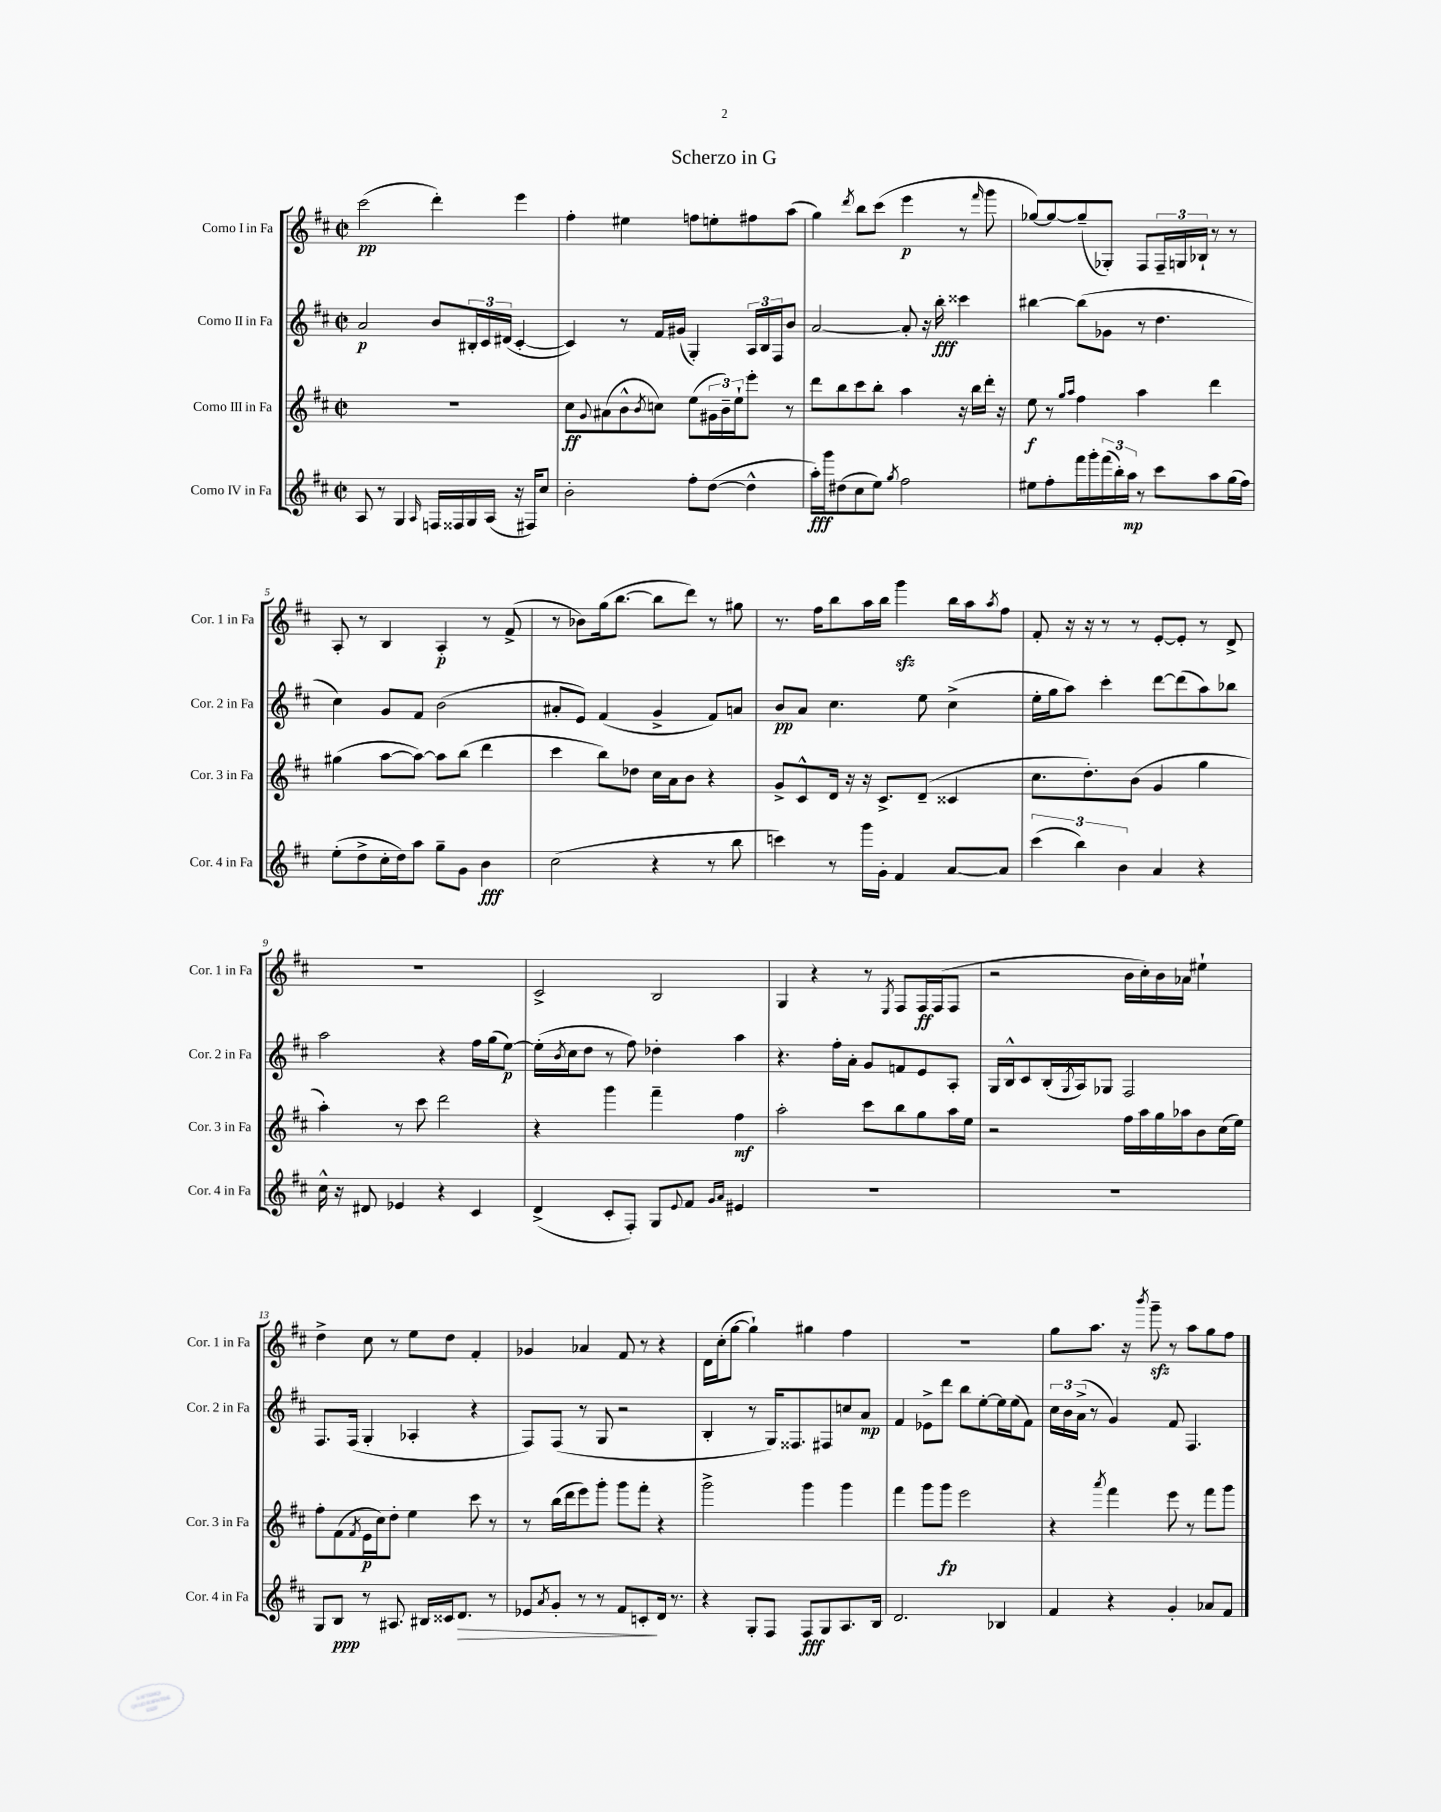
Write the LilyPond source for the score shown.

\header { title = "Scherzo in G" }
<<
\new StaffGroup <<
\new Staff = "s0" \with { instrumentName = "Corno I in Fa" shortInstrumentName = "Cor. 1 in Fa" } {
    \clef treble \key d \major \defaultTimeSignature \time 2/2
    cis'''2\pp( d'''4-.) e'''4 |
    fis''4-. eis''4 f''8 e''8-. fis''8 a''8( |
    g''4) \acciaccatura { d'''8 } b''8 cis'''8( e'''4\p r8 \grace { fis'''16 } g'''8 |
    ges''8~) ges''8~ ges''8--( ges8-.) fis8 \tuplet 3/2 { fis16-- g16 bes16-! } r8 r8 |
    a8-. r8 b4 a4-.\p r8 fis'8->( |
    r8 bes'8) g''16( b''8.~ b''8 d'''8) r8 gis''8 |
    r8. fis''16 b''8 a''16 b''16 g'''4\sfz b''16 a''16 \acciaccatura { a''8 } fis''8 |
    fis'8-. r16 r16 r8 r8 e'8~-. e'8-. r8 d'8-> |
    R1 |
    cis'2-> b2 |
    g4 r4 r8 \acciaccatura { e8 } fis8 fis16\ff fis16( fis8 |
    r2 b'16 cis''16-.) b'16 aes'16 eis''4-! |
    d''4-> cis''8 r8 e''8 d''8 fis'4-. |
    ges'4 aes'4 fis'8 r8 r4 |
    d'16 cis''16-.( g''8~ g''4-!) gis''4 fis''4 |
    R1 |
    g''8 a''8. r16 \acciaccatura { b'''8 } g'''8--\sfz r8 a''8 g''8 fis''8 \bar "|." |
}
\new Staff = "s1" \with { instrumentName = "Corno II in Fa" shortInstrumentName = "Cor. 2 in Fa" } {
    \clef treble \key d \major \defaultTimeSignature \time 2/2
    a'2\p b'8 \tuplet 3/2 { bis16-. cis'16 dis'16( } cis'4~-. |
    cis'4) r8 fis'16 gis'16( g4-.) \tuplet 3/2 { a16 b16 fis16 } b'8 |
    a'2~ a'8-. r16 b''16-.\fff cisis'''4 |
    bis''4~ bis''8( ges'8 r8 d''4. |
    cis''4) g'8 fis'8 b'2( |
    ais'8-. e'8) fis'4( g'4-> fis'8) a'8 |
    b'8\pp a'8 cis''4. e''8 cis''4->( |
    e''16-. g''16 a''8) cis'''4-. d'''8~ d'''8( a''8) bes''8 |
    a''2 r4 fis''16 g''16( e''8~\p) |
    e''16-.( \acciaccatura { b'8 } cis''16 d''8 r8 fis''8) des''4-. a''4 |
    r4. fis''16-. a'16-. g'8 f'8 e'8 a8-. |
    g16 b16-^ cis'8 b16-.( \acciaccatura { g8 } a16) ges8 fis2 |
    fis8. fis16( g4-. aes4-. r4 |
    fis8) fis8( r8 g8 r2 |
    b4-. r8 g16) fisis8. fis8 c''8 a'8\mp |
    fis'4 ees'8-> d'''8 b''8 e''8~-. e''16 e''16( fis'8) |
    \tuplet 3/2 { cis''16 b'16 a'16->( } r8 g'4) fis'8 fis4. \bar "|." |
}
\new Staff = "s2" \with { instrumentName = "Corno III in Fa" shortInstrumentName = "Cor. 3 in Fa" } {
    \clef treble \key d \major \defaultTimeSignature \time 2/2
    R1 |
    cis''8\ff \appoggiatura { g'8 } ais'8( b'8-^ \acciaccatura { b'8 } c''8) e''8( \tuplet 3/2 { gis'16 b'16--) e''16-! } e'''8-. r8 |
    d'''8 b''8 cis'''8 b''8-. a''4 r16 b''16 d'''16-. r16 |
    e''8\f r8 \grace { g''16 a''16 } fis''4 a''4 d'''4 |
    gis''4( a''8~ a''8~) a''8 b''8( d'''4 |
    cis'''4 b''8) des''8 cis''16 a'16 b'8 r4 |
    g'8-> cis'8-^ d'16 r16 r16 cis'8.-> d'8--( cisis'4 |
    cis''8. d''8.-.) b'8( g'4 g''4 |
    a''4-.) r8 cis'''8 d'''2 |
    r4 g'''4 fis'''4-- fis''4\mf |
    a''2-. cis'''8 b''8 g''8 a''16 e''16 |
    r2 fis''16 a''16 g''16 aes''16 b'8 cis''16( e''16) |
    fis''8-. fis'8( \acciaccatura { fis'8 } e'16\p cis''16) d''8-. e''4 cis'''8 r8 |
    r8 b''16( d'''16 e'''8) g'''8-. g'''8 fis'''8-. r4 |
    g'''2-> g'''4 g'''4 |
    fis'''4 g'''8 g'''8\fp e'''2 |
    r4 \acciaccatura { a'''8 } fis'''4 e'''8 r8 fis'''8 g'''8 \bar "|." |
}
\new Staff = "s3" \with { instrumentName = "Corno IV in Fa" shortInstrumentName = "Cor. 4 in Fa" } {
    \clef treble \key d \major \defaultTimeSignature \time 2/2
    a8 r8 g4 \grace { a16 } f16 fisis16 g16 a16( r16 fis16) cis''8 |
    b'2-. fis''8-. d''8~( d''4-^ |
    a''16-.\fff) g'''16 dis''8( cis''8 e''8) \acciaccatura { g''8 } fis''2 |
    eis''8 fis''8-. fis'''16 g'''16-. \tuplet 3/2 { fis'''16( b''16-.) a''16\mp } r8 cis'''8 a''8 g''16( fis''16) |
    e''8-.( d''8-> cis''16-. d''16) a''8 g''8-- g'8 b'4\fff |
    cis''2( r4 r8 b''8 |
    c'''4) r8 g'''16 g'16-. fis'4 a'8~ a'8 |
    \tuplet 3/2 { cis'''4( b''4) b'4 } a'4 r4 |
    cis''16-^ r16 dis'8 ees'4 r4 cis'4 |
    d'4->( cis'8-. fis8-.) g8 \appoggiatura { e'8 } fis'8 \grace { g'16 a'16 } eis'4 |
    R1 |
    R1 |
    g8 b8\ppp r8 ais8. bis16 cisis'16 d'8.\> r8 |
    ees'8 \acciaccatura { a'8 } g'8-. r8 r8 fis'8 c'8-.\! d'16 r8. |
    r4 g8-. fis8 fis8\fff g8 a8. b16 |
    d'2. bes4 |
    fis'4 r4 g'4-. aes'8 fis'8 \bar "|." |
}
>>
>>
